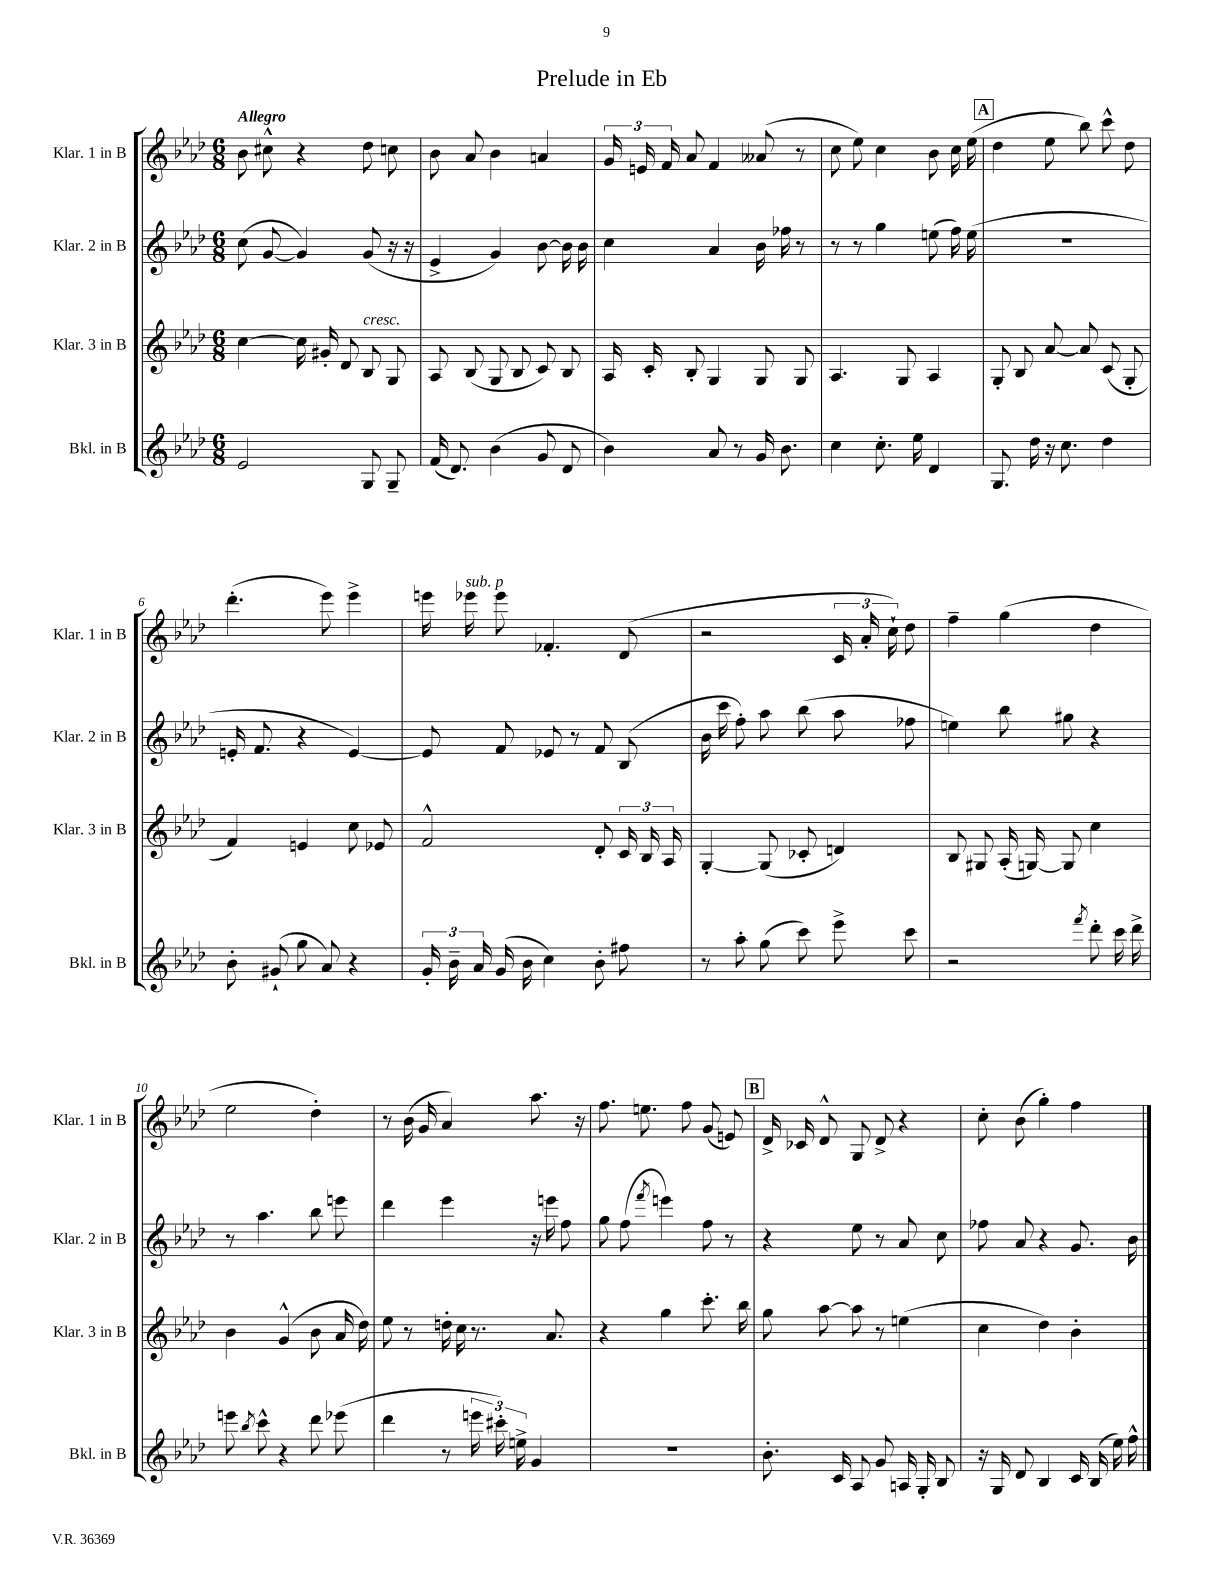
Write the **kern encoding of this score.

**kern	**kern	**kern	**kern
*staff4	*staff3	*staff2	*staff1
*clefG2	*clefG2	*clefG2	*clefG2
*k[b-e-a-d-]	*k[b-e-a-d-]	*k[b-e-a-d-]	*k[b-e-a-d-]
*M6/8	*M6/8	*M6/8	*M6/8
2e-/	[4cc\	(8cc\	8b-\
.	.	[8g/	8cc#^^\
.	16cc\]	4g/])	4r
.	16g#'/	.	.
.	8d-/	.	.
8G/	8B-/	(8g/	8dd-\
8G~/	8G/	16r	8cc\
.	.	16r	.
=	=	=	=
(16f/	8A-/	4e-^/	8b-\
8.d-/)	.	.	.
.	(8B-/	.	8a-/
(4b-\	8G/	4g/)	4b-\
.	8B-/	.	.
8g/	8c/)	[8b-\	4a/
8d-/	8B-/	16b-\]	.
.	.	16b-\	.
=	=	=	=
4b-\)	16A-/	4cc\	24g/
.	.	.	24e/
.	16c'/	.	.
.	.	.	24f/
.	8B-'/	.	8a-/
8a-/	4G/	4a-/	4f/
8r	.	.	.
16g/	8G/	16b-\	(8a--/
8.b-\	.	16ff-\	.
.	8G/	8r	8r
=	=	=	=
4cc\	4.A-/	8r	8cc\
.	.	8r	8ee-\)
8.cc'\	.	4gg\	4cc\
.	8G/	.	.
16ee-\	.	.	.
4d-/	4A-/	(8ee\	8b-\
.	.	16ff\)	16cc\
.	.	(16ee\	(16ee-\
=	=	=	=
8.G/	8G'/	2.r	4dd-\
.	8B-/	.	.
16dd-\	.	.	.
16r	[8a-/	.	8ee-\
8.cc\	.	.	.
.	8a-/]	.	8bb-\)
4dd-\	(8c/	.	8ccc^^\
.	8G'/	.	8dd-\
=	=	=	=
8b-'\	4f/)	16e'/	(4.ddd-'\
.	.	8.f/	.
(8g#`/	.	.	.
8gg\	4e/	4r	.
8a-/)	.	.	8eee-\)
4r	8cc\	[4e/)	4eee-^\
.	8e-/	.	.
=	=	=	=
24g'/	2f^^/	8e/]	16eee\
24b-~\	.	.	.
.	.	.	16eee-\
24a-/	.	.	.
(16g/	.	8f/	8eee-\
16b-\	.	.	.
4cc\)	.	8e-/	4.f-'/
.	.	8r	.
8b-'\	8d-'/	8f/	.
8ff#\	24c/	(8B-/	(8d-/
.	24B-/	.	.
.	24A-/	.	.
=	=	=	=
8r	[4G'/	16b-\	2r
.	.	16ccc\	.
8aa-'\	.	8ff'\)	.
(8gg\	(8G/]	8aa-\	.
8ccc\)	8c-'/	(8bb-\	.
8eee-^\	4d/)	8aa-\	24c/
.	.	.	24a-'/
.	.	.	24cc`\)
8ccc\	.	8ff-\	8dd-\
=	=	=	=
2r	8B-/	4ee\)	4ff~\
.	8G#/	.	.
.	(16A-'/	8bb-\	(4gg\
.	[16G/)	.	.
.	8G/]	8gg#\	.
8qfff/	.	.	.
8ddd-'\	4cc\	4r	4dd-\
16ccc\	.	.	.
16ddd-^\	.	.	.
=	=	=	=
8eee\	4b-\	8r	2ee-\
8qbb-/	.	.	.
8ccc^^\	.	4.aa-\	.
4r	(4g^^/	.	.
8ddd-\	8b-\	8bb-\	4dd-'\)
(8eee-\	16a-/	8eee\	.
.	16dd-\)	.	.
=	=	=	=
4ddd-\	8ee-\	4ddd-\	8r
.	8r	.	(16b-\
.	.	.	16g/
8r	16dd'\	4eee-\	4a-/)
.	16cc\	.	.
24eee\	8.r	.	.
24ccc#'\)	.	.	.
24ee^\	.	.	.
4g/	.	16r	8.aa-\
.	8.a-/	16eee\	.
.	.	8ff\	.
.	.	.	16r
=	=	=	=
2.r	4r	8gg\	8.ff\
.	.	(8ff\	.
.	.	.	8.ee\
.	.	8qfff/	.
.	4gg\	4eee\)	.
.	.	.	8ff\
.	8.ccc'\	8ff\	(8g/
.	.	8r	8e/)
.	16bb-\	.	.
=	=	=	=
8.b-'\	8gg\	4r	16d-^/
.	.	.	16c-/
.	[8aa-\	.	8d-^^/
16c/	.	.	.
8A-/	8aa-\]	8ee-\	8G/
8g/	8r	8r	8d-^/
16A/	(4ee\	8a-/	4r
16G'/	.	.	.
8B-/	.	8cc\	.
=	=	=	=
16r	4cc\	8ff-\	8cc'\
16G/	.	.	.
8d-/	.	8a-/	(8b-\
4B-/	4dd-\)	4r	4gg'\)
16c/	4b-'\	8.g/	4ff\
(16B-/	.	.	.
16ee-\)	.	.	.
16ff^^\	.	16b-\	.
==	==	==	==
*-	*-	*-	*-
